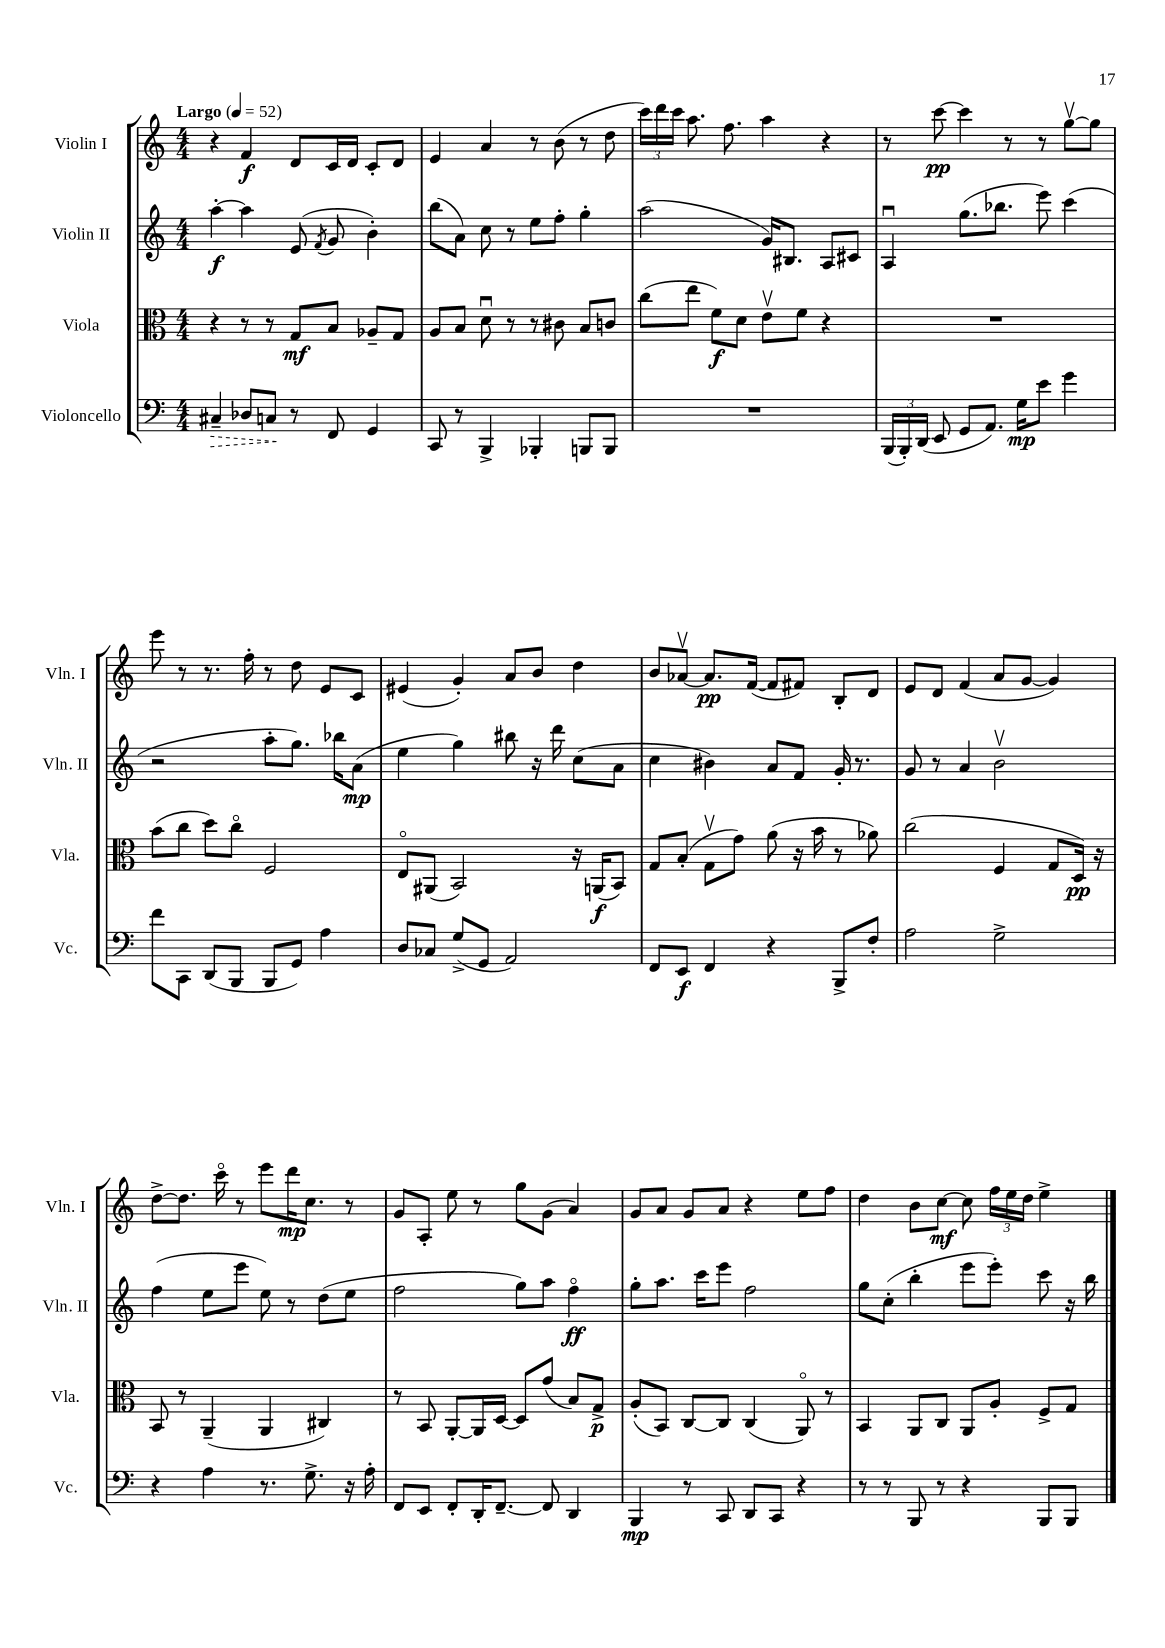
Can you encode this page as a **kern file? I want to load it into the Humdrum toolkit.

**kern	**kern	**kern	**kern
*staff4	*staff3	*staff2	*staff1
*clefF4	*clefC3	*clefG2	*clefG2
*k[]	*k[]	*k[]	*k[]
*M4/4	*M4/4	*M4/4	*M4/4
*MM52	*MM52	*MM52	*MM52
4C#~	4r	[4aa'	4r
8D-	8r	4aa]	4f
8C	8r	.	.
8r	8G	(8e	8d
.	.	8qf	.
8FF	8B	8g	16c
.	.	.	16d
4GG	8A-~	4b')	8c'
.	8G	.	8d
=	=	=	=
8CC	8A	(8bb	4e
8r	8B	8a)	.
4BBB^	8du	8cc	4a
.	8r	8r	.
4BBB-'	8r	8ee	8r
.	8c#	8ff'	(8b
8BBB	8B	4gg'	8r
8BBB	8c	.	8dd
=	=	=	=
1r	(8cc	(2aa	24ccc)
.	.	.	24ddd
.	.	.	24ccc
.	8ee	.	8.aa
.	8f)	.	.
.	.	.	8.ff
.	8d	.	.
.	8ev	16g)	4aa
.	.	8.B#	.
.	8f	.	.
.	4r	8A	4r
.	.	8c#	.
=	=	=	=
(24BBB	1r	4Au	8r
24BBB')	.	.	.
(24DD	.	.	.
8EE	.	.	[8ccc
8GG	.	(8.gg	4ccc]
8.AA)	.	.	.
.	.	8.bb-	.
.	.	.	8r
16G	.	.	.
8e	.	8eee)	8r
4g	.	(4ccc	[8ggv
.	.	.	8gg]
=	=	=	=
8f	(8b	2r	8eee
8CC	8cc	.	8r
(8DD	8dd)	.	8.r
8BBB	8cco	.	.
.	.	.	16ff'
8BBB	2F	8aa'	8r
8GG)	.	8.gg)	8dd
4A	.	.	8e
.	.	16bb-	.
.	.	(8a	8c
=	=	=	=
8D	8Eo	4ee	(4e#
8C-	(8AA#	.	.
(8G^	2BB)	4gg)	4g')
8GG	.	.	.
2AA)	.	8bb#	8a
.	.	16r	8b
.	.	16ddd	.
.	16r	(8cc	4dd
.	(16AA	.	.
.	8BB)	8a	.
=	=	=	=
8FF	8G	4cc	8b
8EE	(8B'	.	[8a-v
4FF	8Gv	4b#)	8.a-]
.	8g)	.	.
.	.	.	([16f
4r	(8a	8a	8f]
.	16r	8f	8f#)
.	16b	.	.
8BBB^	8r	16g'	8B'
.	.	8.r	.
8F'	8a-)	.	8d
=	=	=	=
2A	(2cc	8g	8e
.	.	8r	8d
.	.	4a	(4f
2G^	4F	2bv	8a
.	.	.	[8g
.	8G	.	4g])
.	16D)	.	.
.	16r	.	.
=	=	=	=
4r	8BB	(4ff	[8dd^
.	8r	.	8.dd]
4A	(4AA~	8ee	.
.	.	.	16ccco
.	.	8eee	8r
8.r	4AA	8ee)	8eee
.	.	8r	16ddd
8.G^	.	.	8.cc
.	4C#)	(8dd	.
16r	.	8ee	8r
16A'	.	.	.
=	=	=	=
8FF	8r	2ff	8g
8EE	8BB	.	8A'
8FF'	[8AA'	.	8ee
16DD'	16AA]	.	8r
[8.FF~	[16D	.	.
.	8D]	8gg)	8gg
8FF]	(8g	8aa	(8g
4DD	8B)	4ffo	4a)
.	8G^	.	.
=	=	=	=
4BBB	(8A'	8gg'	8g
.	8BB)	8.aa	8a
8r	[8C	.	8g
.	.	16ccc	.
8CC	8C]	8eee	8a
8DD	(4C	2ff	4r
8CC	.	.	.
4r	8AAo)	.	8ee
.	8r	.	8ff
=	=	=	=
8r	4BB	8gg	4dd
8r	.	(8cc'	.
8BBB	8AA	4bb'	8b
8r	8C	.	[8cc
4r	8AA	8eee	8cc]
.	8A'	8eee')	24ff
.	.	.	24ee
.	.	.	24dd
8BBB	8F^	8ccc	4ee^
8BBB	8G	16r	.
.	.	16bb	.
==	==	==	==
*-	*-	*-	*-
